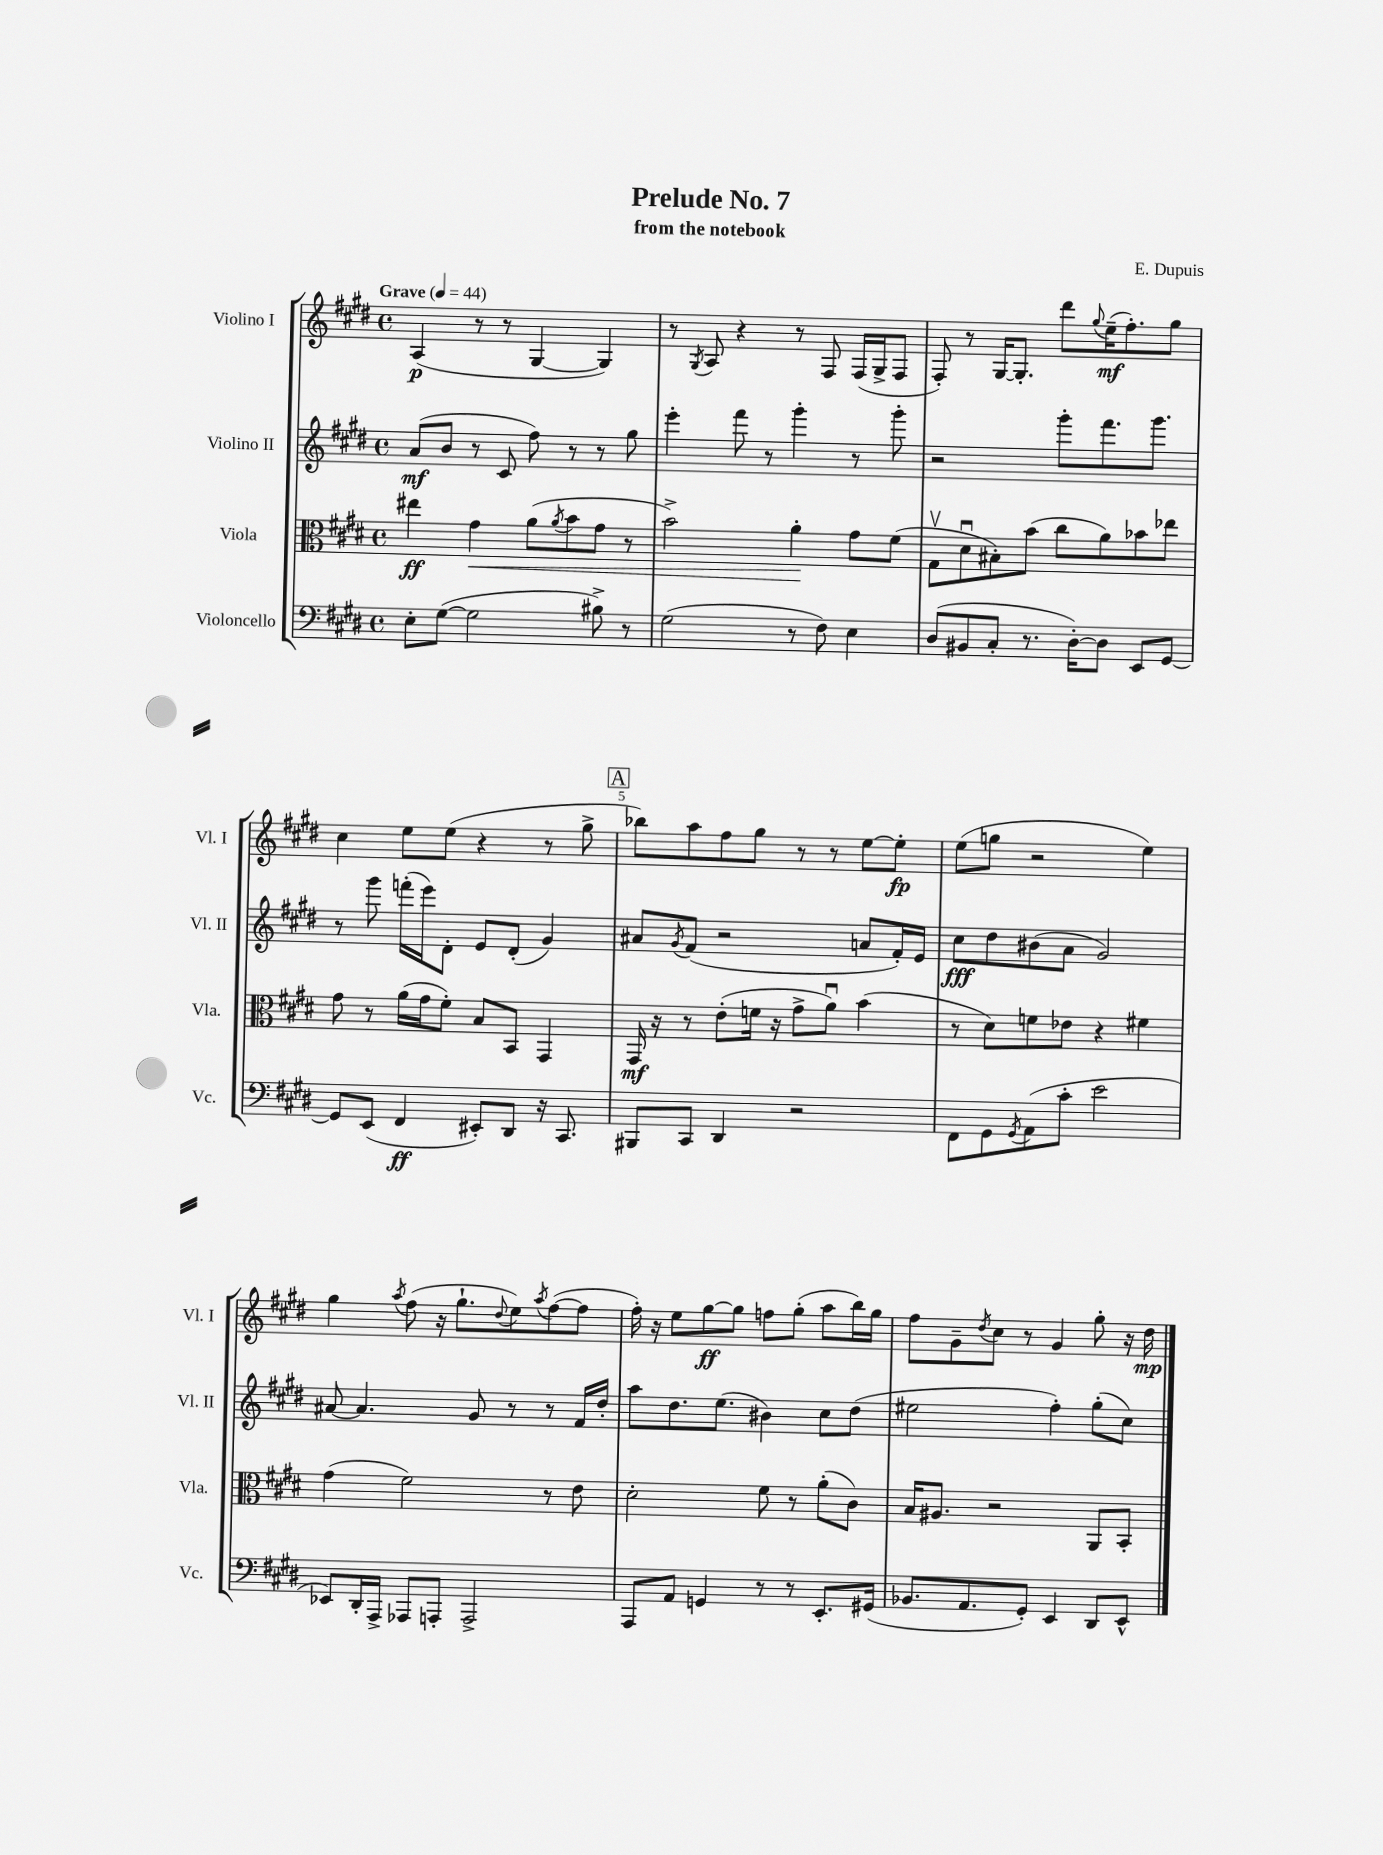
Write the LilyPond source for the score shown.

\header { title = "Prelude No. 7" composer = "E. Dupuis" subtitle = "from the notebook" }
<<
\new StaffGroup <<
\new Staff = "s0" \with { instrumentName = "Violino I" shortInstrumentName = "Vl. I" } {
    \clef treble \key e \major \defaultTimeSignature \time 4/4 \tempo "Grave" 4 = 44
    a4\p( r8 r8 gis4~ gis4) |
    r8 \acciaccatura { gis8 } a8 r4 r8 fis8 fis16( gis16-> fis8 |
    fis8-.) r8 gis16~ gis8.-. dis'''8 \appoggiatura { gis''8 } e''16--\mf( fis''8.-.) gis''8 |
    cis''4 e''8 e''8( r4 r8 gis''8-> |
    \mark \markup { \box "A" } bes''8) a''8 fis''8 gis''8 r8 r8 e''8~ e''8-.\fp |
    e''8( g''8 r2 e''4) |
    gis''4 \acciaccatura { a''8 } fis''8( r16 gis''8.-! \appoggiatura { dis''8 } e''8) \acciaccatura { a''8 } fis''8~( fis''8 |
    fis''16-.) r16 e''8 gis''8~\ff gis''8 f''8 gis''8-.( a''8 b''16) gis''16 |
    fis''8 gis'8-- \acciaccatura { dis''8 } cis''8 r8 gis'4 gis''8-. r16 dis''16\mp \bar "|." |
}
\new Staff = "s1" \with { instrumentName = "Violino II" shortInstrumentName = "Vl. II" } {
    \clef treble \key e \major \defaultTimeSignature \time 4/4
    a'8\mf( b'8 r8 cis'8 fis''8) r8 r8 gis''8 |
    e'''4-. fis'''8 r8 gis'''4-. r8 gis'''8-. |
    r2 gis'''8-. fis'''8. gis'''8. |
    r8 gis'''8 f'''16-.( e'''16) dis'8-. e'8 dis'8-.( gis'4) |
    \mark \markup { \box "A" } ais'8 \acciaccatura { gis'8 } fis'8( r2 a'8 fis'16-.) e'16 |
    cis''8\fff dis''8 bis'8( a'8 gis'2) |
    ais'8~ ais'4. gis'8 r8 r8 fis'16 dis''16-. |
    a''8 dis''8. e''8.( bis'4) cis''8 dis''8( |
    eis''2 fis''4-.) gis''8-.( cis''8) \bar "|." |
}
\new Staff = "s2" \with { instrumentName = "Viola" shortInstrumentName = "Vla." } {
    \clef alto \key e \major \defaultTimeSignature \time 4/4
    eis''4\ff gis'4\< a'8( \acciaccatura { a'8 } b'8 gis'8 r8 |
    b'2->) a'4-.\! gis'8 fis'8( |
    gis8\upbow dis'8\downbow bis8-.) b'8( cis''8 a'8) bes'8 ees''8 |
    gis'8 r8 a'16( gis'16 fis'8-.) b8 b,8 gis,4 |
    \mark \markup { \box "A" } gis,16\mf r16 r8 e'8-.( f'16 r16 gis'8-> a'8\downbow) b'4( |
    r8 dis'8) f'8 ees'8 r4 fis'4 |
    gis'4( fis'2) r8 e'8 |
    dis'2-. fis'8 r8 a'8-.( cis'8) |
    b16 ais8. r2 a,8 b,8-. \bar "|." |
}
\new Staff = "s3" \with { instrumentName = "Violoncello" shortInstrumentName = "Vc." } {
    \clef bass \key e \major \defaultTimeSignature \time 4/4
    e8-. gis8~( gis2 bis8->) r8 |
    gis2( r8 fis8) e4 |
    dis8( bis,8 cis8-. r8. dis16~-.) dis8 e,8 gis,8~ |
    gis,8 e,8( fis,4\ff eis,8-.) dis,8 r16 cis,8. |
    \mark \markup { \box "A" } bis,,8 cis,8 dis,4 r2 |
    fis,8 gis,8 \acciaccatura { gis,8 } a,8( cis'8-. e'2 |
    ees,8) dis,16-. a,,16-> aes,,8 a,,8-. a,,2-> |
    a,,8 a,8 g,4 r8 r8 e,8.-. gis,16( |
    bes,8. a,8. gis,8-.) e,4 dis,8 e,8-^ \bar "|." |
}
>>
>>
\layout { \context { \Score \override BarNumber.break-visibility = ##(#f #t #t) barNumberVisibility = #(every-nth-bar-number-visible 5) } }
